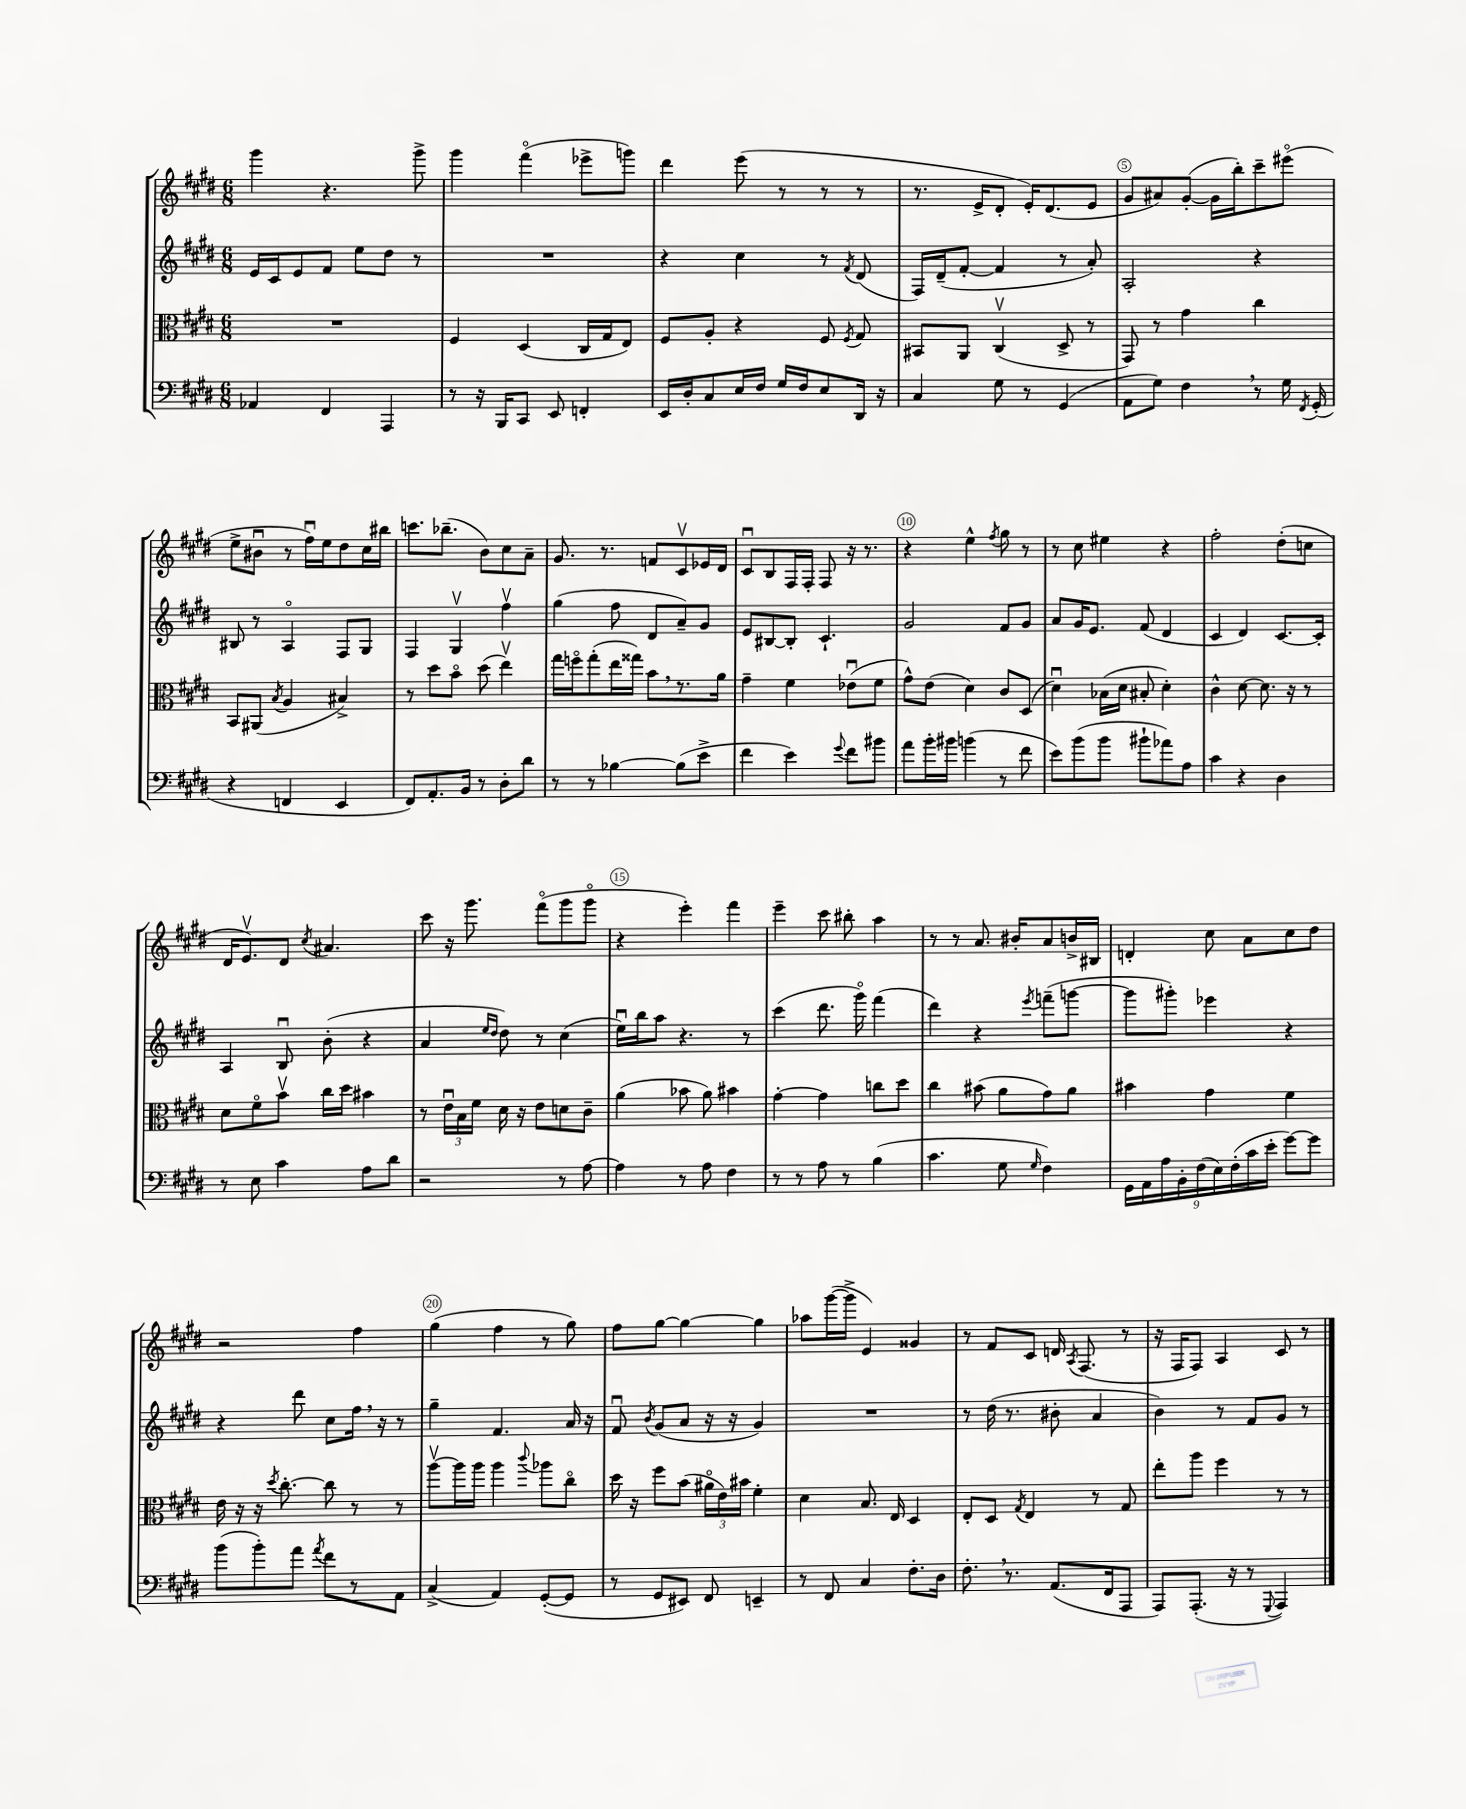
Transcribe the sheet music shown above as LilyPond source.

<<
\new StaffGroup <<
\new Staff = "s0" {
    \clef treble \key e \major \numericTimeSignature \time 6/8
    \autoBeamOff gis'''4 r4. gis'''8-> |
    gis'''4 fis'''4\flageolet( ees'''8[-> g'''8]) |
    dis'''4 e'''8( r8 r8 r8 |
    r8. e'16[-> dis'8]-. e'16[-.) dis'8.( e'8] |
    gis'8[ ais'8) gis'8]~-.( gis'16[ b''16-.) cis'''8-- eis'''8]\flageolet( |
    e''8[-> bis'8]\downbow r8 fis''16[\downbow) e''16 dis''8 cis''16 bis''16] |
    c'''8.[ bes''8.]--( b'8[) cis''8 a'8]-- |
    gis'8. r8. f'8[ cis'8\upbow ees'16 dis'16] |
    cis'8[\downbow b8 fis16 fis16]-. fis8 r16 r8. |
    r4 e''4-^ \acciaccatura { fis''8 } gis''8 r8 |
    r8 cis''8 eis''4 r4 |
    fis''2-. dis''8[-.( c''8] |
    dis'16[ e'8.\upbow) dis'8] \acciaccatura { cis''8 } ais'4. |
    cis'''8 r16 gis'''8. fis'''8[\flageolet( gis'''8 gis'''8]\flageolet |
    r4 e'''4-.) fis'''4 |
    e'''4-- cis'''8 bis''8-. a''4 |
    r8 r8 a'8. bis'16[-. a'8 b'16-> bis16] |
    d'4-. cis''8 a'8[ cis''8 dis''8] |
    r2 fis''4 |
    gis''4( fis''4 r8 gis''8) |
    fis''8[ gis''8]~ gis''4~ gis''4 |
    aes''8[ gis'''16~( gis'''16]-> e'4) gisis'4 |
    r8 fis'8[ cis'8] d'16 \acciaccatura { a8 } fis8.( r8 |
    r16 fis16[ fis8]) a4 cis'8 r8 \bar "|." |
}
\new Staff = "s1" {
    \clef treble \key e \major \numericTimeSignature \time 6/8
    \autoBeamOff e'16[ cis'16 e'8 fis'8] e''8[ dis''8] r8 |
    R2. |
    r4 cis''4 r8 \acciaccatura { fis'8 } dis'8( |
    fis16[) dis'16--( fis'8]~-. fis'4 r8 a'8-.) |
    a2-. r4 |
    bis8 r8 a4\flageolet fis8[ gis8] |
    fis4 gis4\upbow fis''4\upbow |
    gis''4( fis''8 dis'8[ a'8--) gis'8] |
    e'8[ bis8~ bis8]-. cis'4.-! |
    gis'2 fis'8[ gis'8] |
    a'8[ gis'16 e'8.] fis'8( dis'4 |
    cis'4 dis'4) cis'8.[~ cis'16]-. |
    a4 b8\downbow b'8-.( r4 |
    a'4 \grace { e''16[ dis''16] } dis''8) r8 cis''4( |
    e''16[\downbow) b''16 a''8] r4. r8 |
    cis'''4( dis'''8. gis'''16\flageolet) fis'''4( |
    dis'''4) r4 \acciaccatura { e'''8 } f'''8[--( g'''8]~ |
    g'''8[ gis'''8]-.) ees'''4 r4 |
    r4 dis'''8 cis''8[ fis''16] \breathe r16 r8 |
    gis''4-- fis'4. a'16 r16 |
    fis'8\downbow \acciaccatura { b'8 } gis'8[( a'8] r16 r16 gis'4) |
    R2. |
    r8 dis''16( r8. bis'8-. a'4 |
    b'4) r8 fis'8[ gis'8] r8 \bar "|." |
}
\new Staff = "s2" {
    \clef alto \key e \major \numericTimeSignature \time 6/8
    \autoBeamOff R2. |
    fis4 dis4( cis16[ gis16 e8]) |
    fis8[ a8]-. r4 fis8 \acciaccatura { fis8 } gis8 |
    bis,8[ a,8] cis4\upbow( dis8-> r8 |
    gis,8) r8 gis'4 cis''4 |
    b,8[ ais,8]( \acciaccatura { b8 } a4 bis4->) |
    r8 dis''8[ b'8]\flageolet dis''8( e''4\upbow) |
    gis''16[ f''16\flageolet gis''8-.( e''16 gisis''16]) b'8[ \breathe r8. a'16] |
    gis'4-- fis'4 ees'8[\downbow( fis'8] |
    gis'8[-^) e'8]( dis'4) cis'8[ dis8]( |
    dis'4\downbow) bes16[( dis'16] bis8-. dis'4-.) |
    cis'4-^ dis'8~ dis'8. r16 r8 |
    dis'8[ fis'8\flageolet b'8]\upbow cis''16[ dis''16] bis'4 |
    r8 \tuplet 3/2 { e'16[\downbow b16 fis'16] } dis'16 r16 e'8[ d'8 cis'8]-- |
    a'4( bes'8 a'8) bis'4 |
    gis'4~-. gis'4 c''8[ dis''8] |
    cis''4 bis'8( a'8[ gis'8) a'8] |
    bis'4 gis'4 fis'4 |
    e'16 r16 r16 \acciaccatura { dis''8 } cis''8.~-. cis''8 r8 r8 |
    a''8[~\upbow a''16 a''16] a''4 \appoggiatura { cis'''8 } aes''8[ cis''8]\flageolet |
    dis''16 r16 fis''8[ b'8]( \tuplet 3/2 { ais'16[\flageolet e'16) bis'16] } fis'4-. |
    dis'4 b8. e16 dis4 |
    e8[-. dis8] \acciaccatura { gis8 } e4 r8 gis8 |
    e''8[-. a''8] fis''4 r8 r8 \bar "|." |
}
\new Staff = "s3" {
    \clef bass \key e \major \numericTimeSignature \time 6/8
    \autoBeamOff aes,4 fis,4 a,,4 |
    r8 r16 b,,16[ cis,8] e,8 f,4-. |
    e,16[ dis16-. cis8 e16 fis16] gis16[ fis16 e8 dis,16] r16 |
    cis4 gis8 r8 gis,4( |
    a,8[ gis8]) fis4 \breathe r8 gis16 \acciaccatura { fis,8 } gis,16-.( |
    r4 f,4 e,4 |
    fis,8[) a,8.-. b,16] r8 dis8[-. dis'8] |
    r8 r8 bes4~ bes8[( e'8]-> |
    fis'4 e'4) \appoggiatura { gis'8 } fis'8[ bis'8] |
    a'8[ b'16-. bis'16] b'4( r8 fis'8 |
    e'8[) b'8( b'8] bis'8[-! aes'8) a8] |
    cis'4 r4 dis4 |
    r8 e8 cis'4 a8[ dis'8] |
    r2 r8 a8~ |
    a4 r8 a8 fis4 |
    r8 r8 a8 r8 b4( |
    cis'4. gis8 \grace { gis16 } fis4) |
    \tuplet 9/8 { gis,16[ a,16 a16 b,16-. fis16( e16) fis16-.( cis'16 e'16]-. } gis'8[~) gis'8] |
    b'8[( b'8-.) a'8] \acciaccatura { a'8 } fis'8[ r8 a,8] |
    cis4->( a,4) gis,8[~-.( gis,8] |
    r8 gis,8[ eis,8]) fis,8 e,4-- |
    r8 fis,8 cis4 fis8.[-. dis16] |
    fis8.-. \breathe r8. a,8.[( fis,16 a,,8] |
    a,,8[) a,,8.]-.( r16 r8 \appoggiatura { gis,,8 } a,,4) \bar "|." |
}
>>
>>
\layout { \context { \Score \override BarNumber.break-visibility = ##(#f #t #t) barNumberVisibility = #(every-nth-bar-number-visible 5) \override BarNumber.stencil = #(make-stencil-circler 0.1 0.3 ly:text-interface::print) } }
